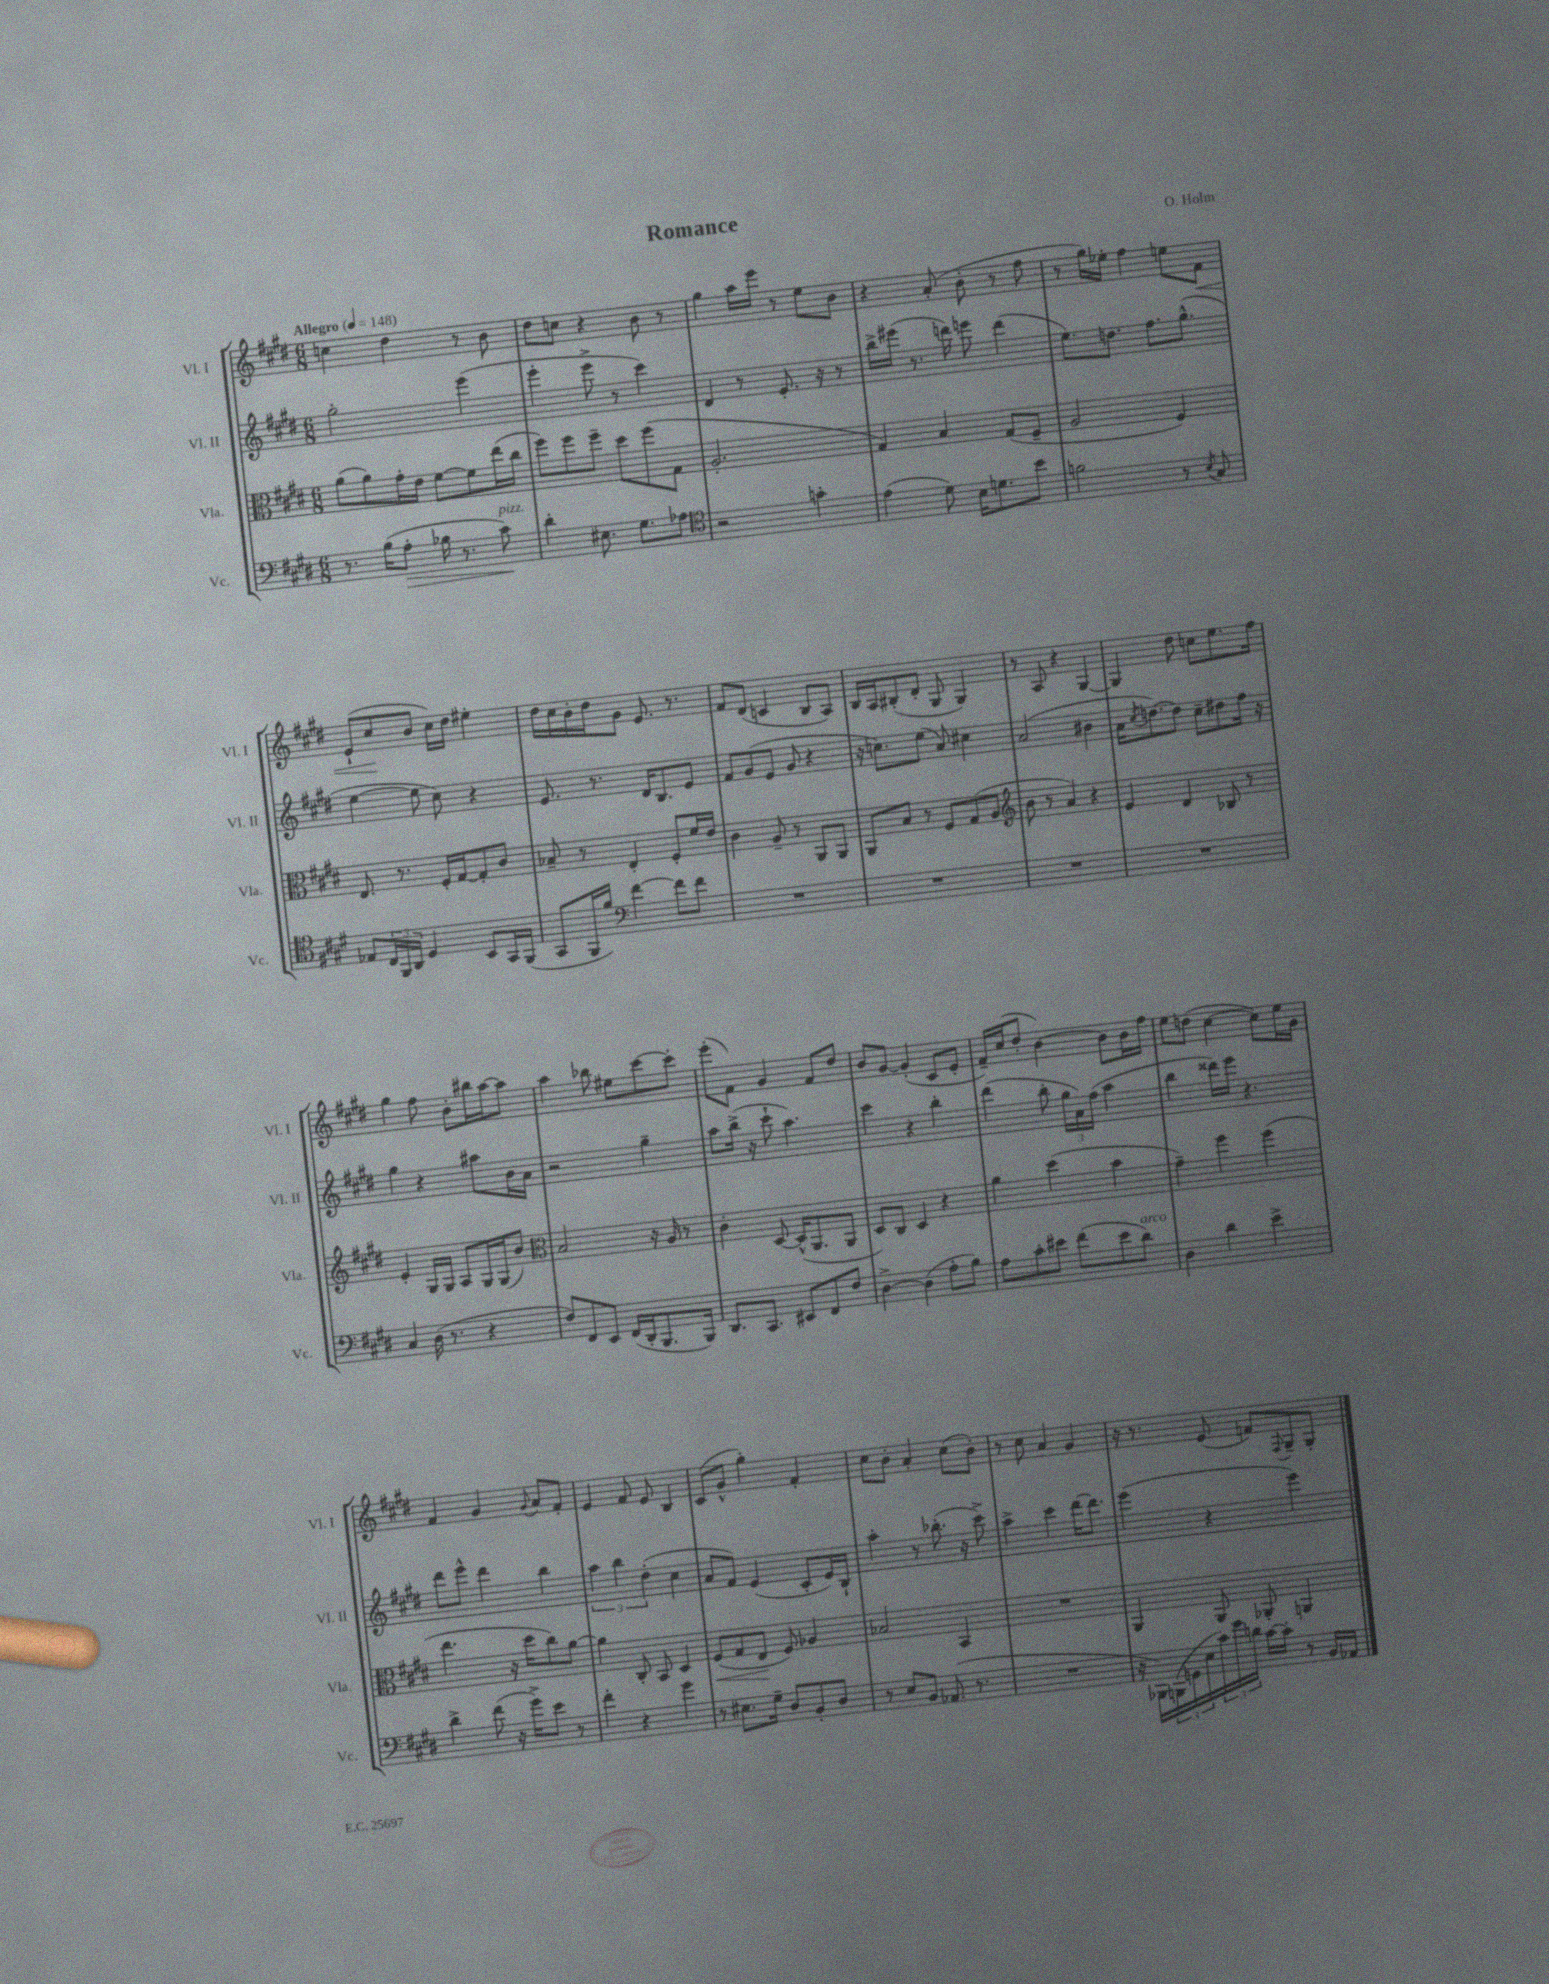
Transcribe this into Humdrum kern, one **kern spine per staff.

**kern	**kern	**kern	**kern
*staff4	*staff3	*staff2	*staff1
*clefF4	*clefC3	*clefG2	*clefG2
*k[f#c#g#d#]	*k[f#c#g#d#]	*k[f#c#g#d#]	*k[f#c#g#d#]
*M6/8	*M6/8	*M6/8	*M6/8
*MM148	*MM148	*MM148	*MM148
8.r	(8a	2gg#'	4cc
.	8a)	.	.
(16B	.	.	.
8A'	16g#'	.	4dd#
.	16e	.	.
16B-	[8f#	.	.
8.r	.	.	.
.	8f#]	(4eee	8r
8c#)	(16ee	.	8b
.	16cc#	.	.
=	=	=	=
4d#'	8ff#)	4eee'	8dd#
.	8ff#	.	8cc
8.E#	8ff#~	8eee^	4r
.	8dd#	8r	.
8.G#	.	.	.
.	(8ff#	4ccc#)	8b
8A-	8G#	.	8r
=	=	=	=
*clefC4	*	*	*
2r	2.A'	4d#	4gg#
.	.	8r	16aa
.	.	.	16eee
.	.	8.e'	8r
4g'	.	.	8ee
.	.	16r	.
.	.	8r	8b
=	=	=	=
(4e	4G#)	16bb^	4r
.	.	(16eee#	.
.	.	8.r	.
8d#)	4B	.	(8a'
.	.	16ddd)	.
16B	.	8eee	8b'
8.d	.	.	.
.	(8G#	(4ddd	8r
8b	8F#~	.	8ff#
=	=	=	=
2f	2A	8.ee)	8r
.	.	.	16gg#)
.	.	8.dd	16ee-'
.	.	.	4ff#
.	.	8.ff#	.
8r	4F#)	.	8ee
.	.	(8.gg#^^	.
8qB	.	.	.
8G#	.	.	8f#
=	=	=	=
8E-	8.E	[4ee	(8e`
24C#	.	.	8cc#
24FF#	.	.	.
.	8.r	.	.
24AA	.	.	.
4D#	.	8ee]	8b
.	16F#'	8cc#)	16cc#)
.	[16G#	.	16dd#
8BB	8G#']	4r	4ee#'
16GG#	8c#	.	.
(16FF#	.	.	.
=	=	=	=
8GG#	8B-~	8.e	16dd#
.	.	.	16cc#
16FF#	8r	.	16b'
16f#)	.	8.r	16dd#
*clefF4	*	*	*
[4f#	4E'	.	8g#
.	.	16d#	8.e
.	.	8.B	.
8f#]	8F#'	.	.
.	.	.	8.r
8f#	16f#	8e	.
.	16e	.	.
=	=	=	=
2.r	4c#	8f#	8f#
.	.	(8g#	(8d#
.	8A~	8e	4c
.	8r	8g#	.
.	8AA	4r	8B
.	8AA	.	8A)
=	=	=	=
2.r	8AA	16r	16B
.	.	8.cc)	16A
.	8B	.	(8B#'
.	8r	(8ee	8d#'
.	8F#	8a)	8G#
.	(8G#	4cc#	4G#)
.	8A	.	.
=	=	=	=
*	*clefG2	*	*
2.r	8b	(2a	8r
.	8r	.	8A
.	4a)	.	4r
.	4r	4b#	[4G#
=	=	=	=
2.r	4e	16a	4G#]
.	.	8qcc#	.
.	.	[8.dd)	.
.	4d#	8dd]	8dd#
.	.	8cc#~	8cc
.	8B-	8dd#	8.ee
.	8r	16ff#	.
.	.	16r	16ff#
=	=	=	=
4C#	4e'	4gg#	4gg#
(16D#	16G#	4r	8ff#
8.r	16G#	.	.
.	8A	.	8b'
4r	16G#	8aa#	16bb#
.	(16G#	.	[16aa
.	8b)	16b	8aa]
.	.	16a	.
=	=	=	=
*	*clefC3	*	*
8F#)	2B	2r	4aa
8FF#	.	.	.
8EE	.	.	8bb-
(16FF#	.	.	8ee#
16DD#'	.	.	.
8.BBB	16r	4gg#~	[8ccc#
.	16A	.	.
.	8r	.	8ccc#']
16BBB)	.	.	.
=	=	=	=
8.DD#	4c#'	8aa	(8eee'
.	.	(16bb^	8f#)
8.CC#	.	16r	.
.	[8D#	8ccc#`	4g#
8EE#	(16D#^^]	4.aa)	.
.	8.AA	.	.
8FF#	.	.	8f#
8F#	8AA	.	8dd#
=	=	=	=
[4D#^	8D#)	4ccc#	8b
.	8C#	.	[8g#
(4D#]	4D#	4r	(4g#']
8A'	4r	4bb'	8c#
8B)	.	.	8e'
=	=	=	=
8A	4a	(4ddd#	16f#~)
.	.	.	(16cc#
8c#'	.	.	8dd#'
8e#	(4dd#	8bb'	[4b)
(8f#	.	24gg#	.
.	.	24a)	.
.	.	(24ff#	.
8e#	4b	4aa	8b]
8d#)	.	.	16b
.	.	.	16ff#
=	=	=	=
4D#	4g#~)	4bb	8ee
.	.	.	(8dd
4d#	4ff#	16ddd##)	[4cc#
.	.	16eee	.
.	.	4.r	.
4e^	(4ff#	.	8cc#])
.	.	.	16ee
.	.	.	16g#
=	=	=	=
4d#^	4.ee	8ddd#	4f#
.	.	8eee^^	.
(8f#	.	4ddd#	4g#
16r	16r	.	.
16g#^)	16dd#	.	.
.	.	.	8qqg#
8e	8cc#)	4bb	8a
8r	[8a	.	8f#'
=	=	=	=
4f#'	4a]	6aa	4e
.	.	6bb	.
4r	8C#'	.	8f#
.	.	(6dd#'	.
.	8BB	.	8e
4g#	4D#	4cc#	4B
=	=	=	=
8r	(8F#	8a	(8c#
8.E#	8G#	8f#)	8g#^^
.	8E	(4e	4gg#')
16G#~	.	.	.
8D#	8F#)	.	.
8BB'	4A-	8c#'	4f#'
8D#	.	16e)	.
.	.	16B`	.
=	=	=	=
8r	2B-	4aa'	8cc#
8E	.	.	8b'
8BB	.	8r	4a'
(8.AA-	.	(8.bb-'	.
.	4BB	.	(8cc#
8.r	.	16r	.
.	.	8ccc#^)	8b')
=	=	=	=
2.r	2.r	4aa^	8r
.	.	.	8cc#
.	.	4ccc#	4a
.	.	[16ddd#	4g#
.	.	8.ddd#]	.
=	=	=	=
16r	4AA	(4eee	16r
16BBB-)	.	.	8.r
(24BBB	.	.	.
24GG	.	.	.
24E	.	.	.
24c#)	8AA	4r	(8e
24g#	.	.	.
24d	.	.	.
[16c#	8AA-'	.	8f)
16c#']	.	.	.
.	.	.	8qqF#
8r	4AA	4eee)	8G#~
16BB	.	.	8G#'
16AA-	.	.	.
==	==	==	==
*-	*-	*-	*-
